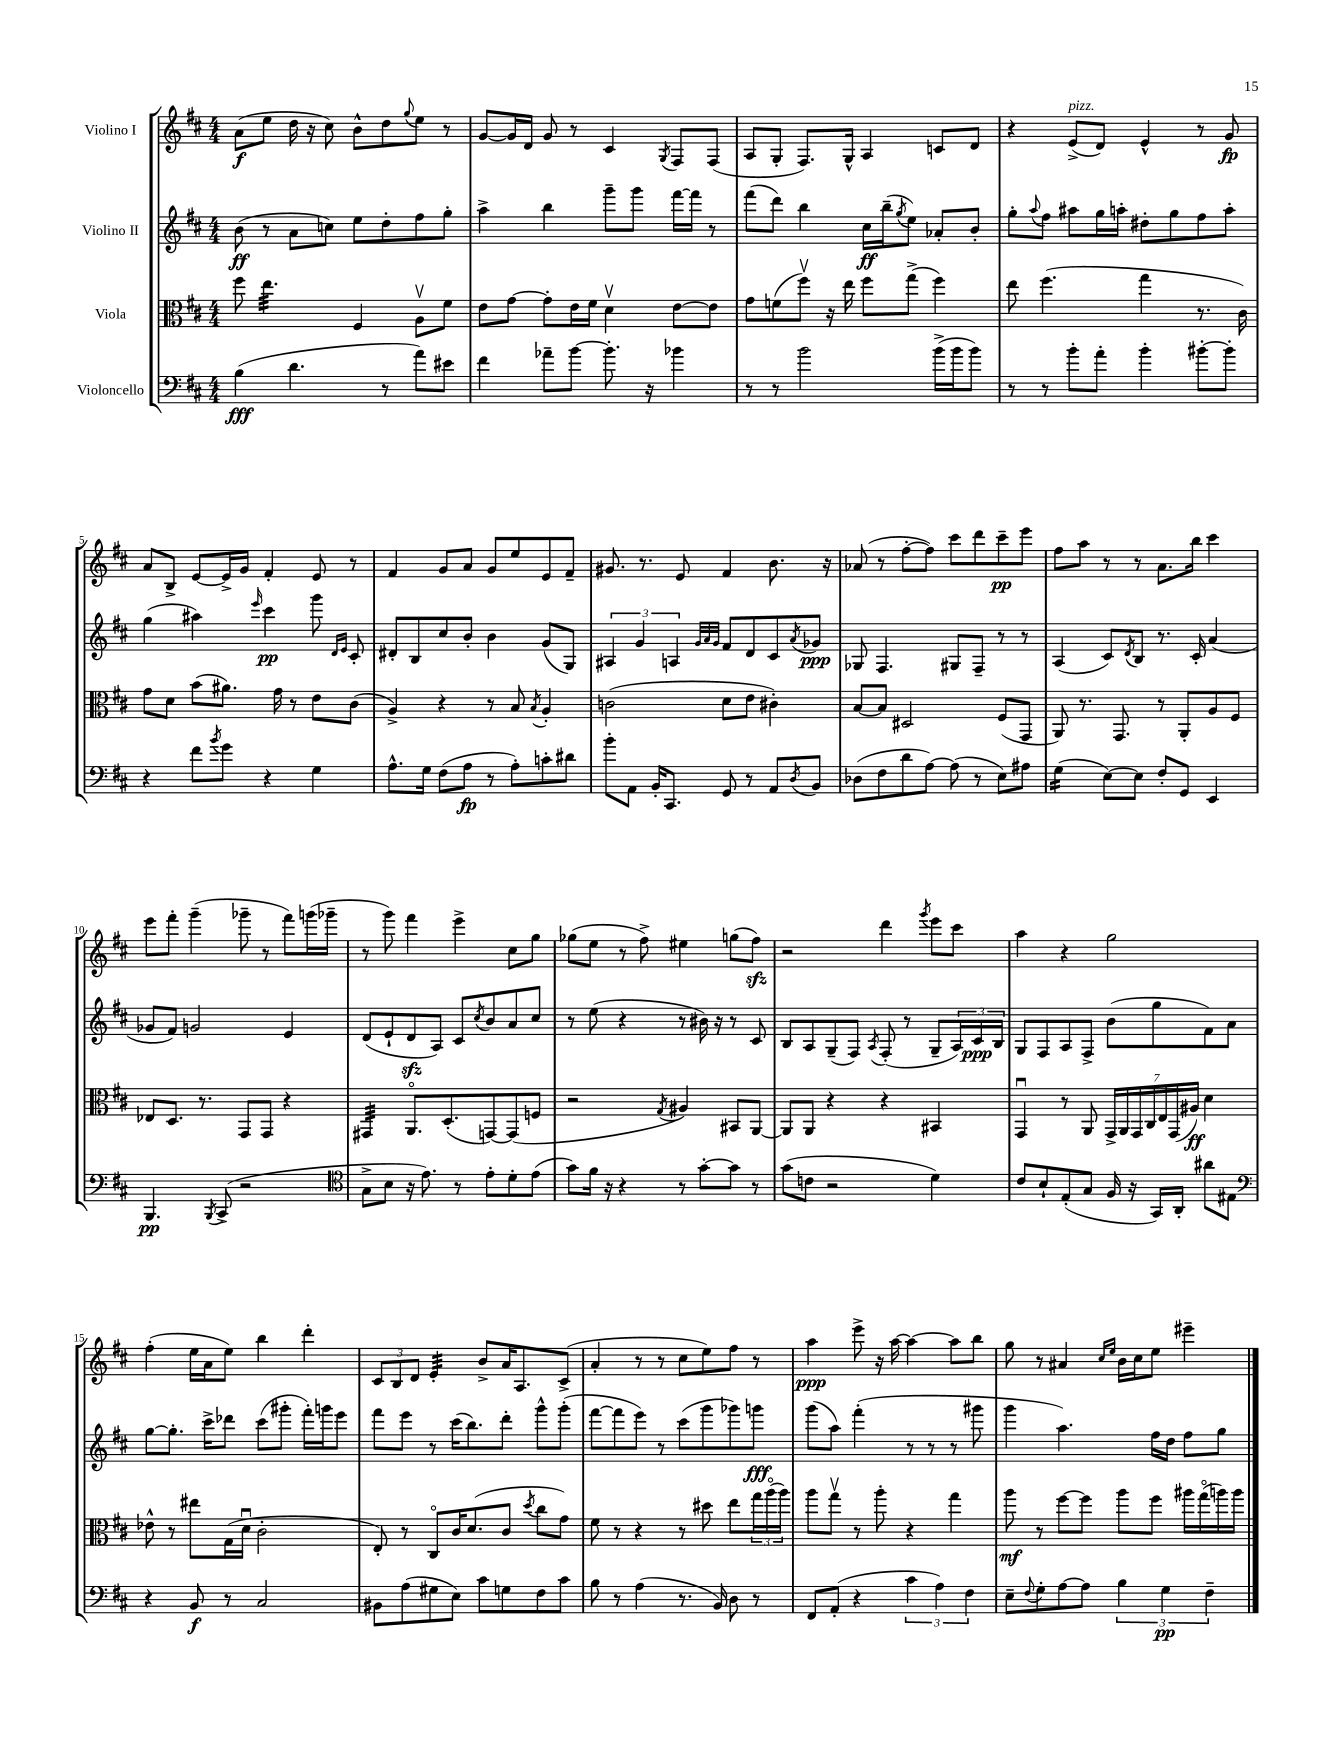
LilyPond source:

<<
\new StaffGroup <<
\new Staff = "s0" \with { instrumentName = "Violino I" } {
    \clef treble \key d \major \numericTimeSignature \time 4/4
    a'8\f( e''8 d''16 r16 cis''8) b'8-^ d''8 \appoggiatura { g''8 } e''8 r8 |
    g'8~ g'16 d'16 g'8 r8 cis'4 \acciaccatura { g8 } fis8 fis8( |
    a8 g8-. fis8.) g16-^ a4 c'8 d'8 |
    r4 e'8->^\markup { \italic "pizz." }( d'8) e'4-^ r8 g'8\fp |
    a'8 b8-> e'8~ e'16-> g'16 fis'4-. e'8 r8 |
    fis'4 g'8 a'8 g'8 e''8 e'8 fis'8-- |
    gis'8. r8. e'8 fis'4 b'8. r16 |
    aes'8( r8 fis''8~-. fis''8) cis'''8 d'''8 cis'''8--\pp e'''8 |
    fis''8 a''8 r8 r8 a'8. b''16 cis'''4 |
    e'''8 fis'''8-. g'''4--( ges'''8-- r8 fis'''8) g'''16( ges'''16-- |
    r8 g'''8) fis'''4 e'''4-> cis''8 g''8 |
    ges''8( e''8 r8 fis''8->) eis''4 g''8( fis''8\sfz) |
    r2 d'''4 \acciaccatura { g'''8 } e'''8 cis'''8 |
    a''4 r4 g''2 |
    fis''4-.( e''16 a'16 e''8) b''4 d'''4-. |
    \tuplet 3/2 { cis'8 b8 d'8 } e'4:32-. b'8-> a'16 a8. cis'8->( |
    a'4-. r8 r8 cis''8 e''8) fis''8 r8 |
    a''4\ppp e'''8-> r16 a''16~ a''4~ a''8 b''8 |
    g''8 r8 ais'4 \grace { cis''16 e''16 } b'16 cis''16 e''8 eis'''4-- \bar "|." |
}
\new Staff = "s1" \with { instrumentName = "Violino II" } {
    \clef treble \key d \major \numericTimeSignature \time 4/4
    b'8\ff( r8 a'8 c''8) e''8 d''8-. fis''8 g''8-. |
    a''4-> b''4 g'''8-- g'''8 fis'''16~ fis'''16 r8 |
    fis'''8( d'''8) b''4 cis''16\ff b''16--( \acciaccatura { g''8 } e''8) aes'8-. b'8-. |
    g''8-. \appoggiatura { a''8 } fis''8 ais''8 g''16 a''16-. dis''8-. g''8 fis''8 a''8-. |
    g''4( ais''4) \grace { e'''16 } cis'''4\pp g'''8 \grace { d'16 e'16 } cis'8-. |
    dis'8-. b8 cis''8 b'8-. b'4 g'8( g8) |
    \tuplet 3/2 { ais4 g'4 a4 } \grace { g'32 a'32 g'32 } fis'8 d'8 cis'8 \acciaccatura { a'8 } ges'8\ppp |
    ges8 fis4. gis8 fis8-- r8 r8 |
    a4( cis'8) \acciaccatura { d'8 } b8 r8. cis'16-. a'4( |
    ges'8 fis'8) g'2 e'4 |
    d'8( e'8-! d'8\sfz a8) cis'8 \acciaccatura { cis''8 } b'8 a'8 cis''8 |
    r8 e''8( r4 r8 bis'16) r16 r8 cis'8 |
    b8 a8 g8--( fis8) \acciaccatura { a8 } fis8-.( r8 g8-- \tuplet 3/2 { a16) cis'16\ppp b16 } |
    g8 fis8 a8 fis8-> b'8( g''8 fis'8) a'8 |
    g''8~ g''8.-. cis'''16-> des'''8 cis'''8( gis'''8-. fis'''16-.) g'''16 e'''8 |
    fis'''8 e'''8 r8 cis'''16( b''8.) d'''8-. g'''8-^ g'''8-.( |
    fis'''8~ fis'''8 e'''8) r8 cis'''8( g'''8 ges'''8) g'''8\fff |
    g'''8( a''8) fis'''4-.( r8 r8 r8 gis'''8 |
    g'''4 a''4.) fis''16 d''16 fis''8 g''8 \bar "|." |
}
\new Staff = "s2" \with { instrumentName = "Viola" } {
    \clef alto \key d \major \numericTimeSignature \time 4/4
    fis''8 e''4.:32 fis4 a8\upbow fis'8 |
    e'8 g'8~ g'8-. e'16 fis'16 d'4\upbow e'8~ e'8 |
    g'8 f'8( fis''8\upbow) r16 e''16 fis''8 g''8->( fis''4) |
    e''8 fis''4.( g''4 r8. cis'16) |
    g'8 d'8 b'8( ais'8.) g'16 r8 e'8 cis'8( |
    a4->) r4 r8 b8 \acciaccatura { b8 } a4-. |
    c'2( d'8 e'8 cis'4-.) |
    b8~ b8 dis2 fis8( g,8 |
    a,8) r8. g,8. r8 a,8-. a8 fis8 |
    ees8 d8. r8. g,8 g,8 r4 |
    gis,4:32 a,8.\flageolet d8.-.( g,8~) g,8( f8 |
    r2 \acciaccatura { g8 } ais4) bis,8 a,8~ |
    a,8 a,8 r4 r4 bis,4 |
    g,4\downbow r8 a,8 \tuplet 7/4 { g,16-> a,16 g,16 cis16 e16 g,16( ais16\ff) } d'4 |
    ees'8-^ r8 eis''8 g16( d'16\downbow cis'2-. |
    e8-.) r8 cis8\flageolet cis'16 d'8.( cis'8 \acciaccatura { d''8 } cis''8 g'8) |
    fis'8 r8 r4 r8 dis''8 e''8 \tuplet 3/2 { g''16 a''16\flageolet( a''16) } |
    a''8 g''8\upbow r8 a''8-. r4 g''4 |
    a''8\mf r8 fis''8~ fis''8 a''8 fis''8 ais''16 g''16\flageolet( a''16) a''16 \bar "|." |
}
\new Staff = "s3" \with { instrumentName = "Violoncello" } {
    \clef bass \key d \major \numericTimeSignature \time 4/4
    b4\fff( d'4. r8 a'8) eis'8 |
    fis'4 aes'8-- b'8~ b'8.-. r16 bes'4 |
    r8 r8 b'2 b'16->( b'16 b'8) |
    r8 r8 b'8-. a'8-. b'4-. bis'8~-. bis'8-. |
    r4 fis'8 \acciaccatura { b'8 } g'8 r4 g4 |
    a8.-^ g16 fis8( a8\fp r8 a8-.) c'8-. dis'8 |
    b'8-. a,8 b,16-. cis,8. g,8 r8 a,8 \acciaccatura { d8 } b,8 |
    des8( fis8 d'8 a8~) a8( r8 e8) ais8 |
    g4:16( e8~) e8 fis8-. g,8 e,4 |
    b,,4.\pp \acciaccatura { b,,8 } cis,8->( r2 |
    \clef tenor g8-> b8 r16 e'8.) r8 e'8-. d'8-. e'8( |
    g'8) fis'16 r16 r4 r8 g'8~-. g'8 r8 |
    g'8( c'8 r2 d'4) |
    cis'8 b8-! e8-.( g8 fis16 r16 g,16) a,16-. ais'8 eis8 |
    \clef bass r4 b,8\f r8 cis2 |
    bis,8 a8( gis8 e8) cis'8 g8 fis8 cis'8 |
    b8 r8 a4( r8. b,16) d8 r8 |
    fis,8 a,8-.( r4 \tuplet 3/2 { cis'4 a4) fis4 } |
    e8-- \appoggiatura { fis8 } g8-. a8~ a8 \tuplet 3/2 { b4 g4\pp fis4-- } \bar "|." |
}
>>
>>
